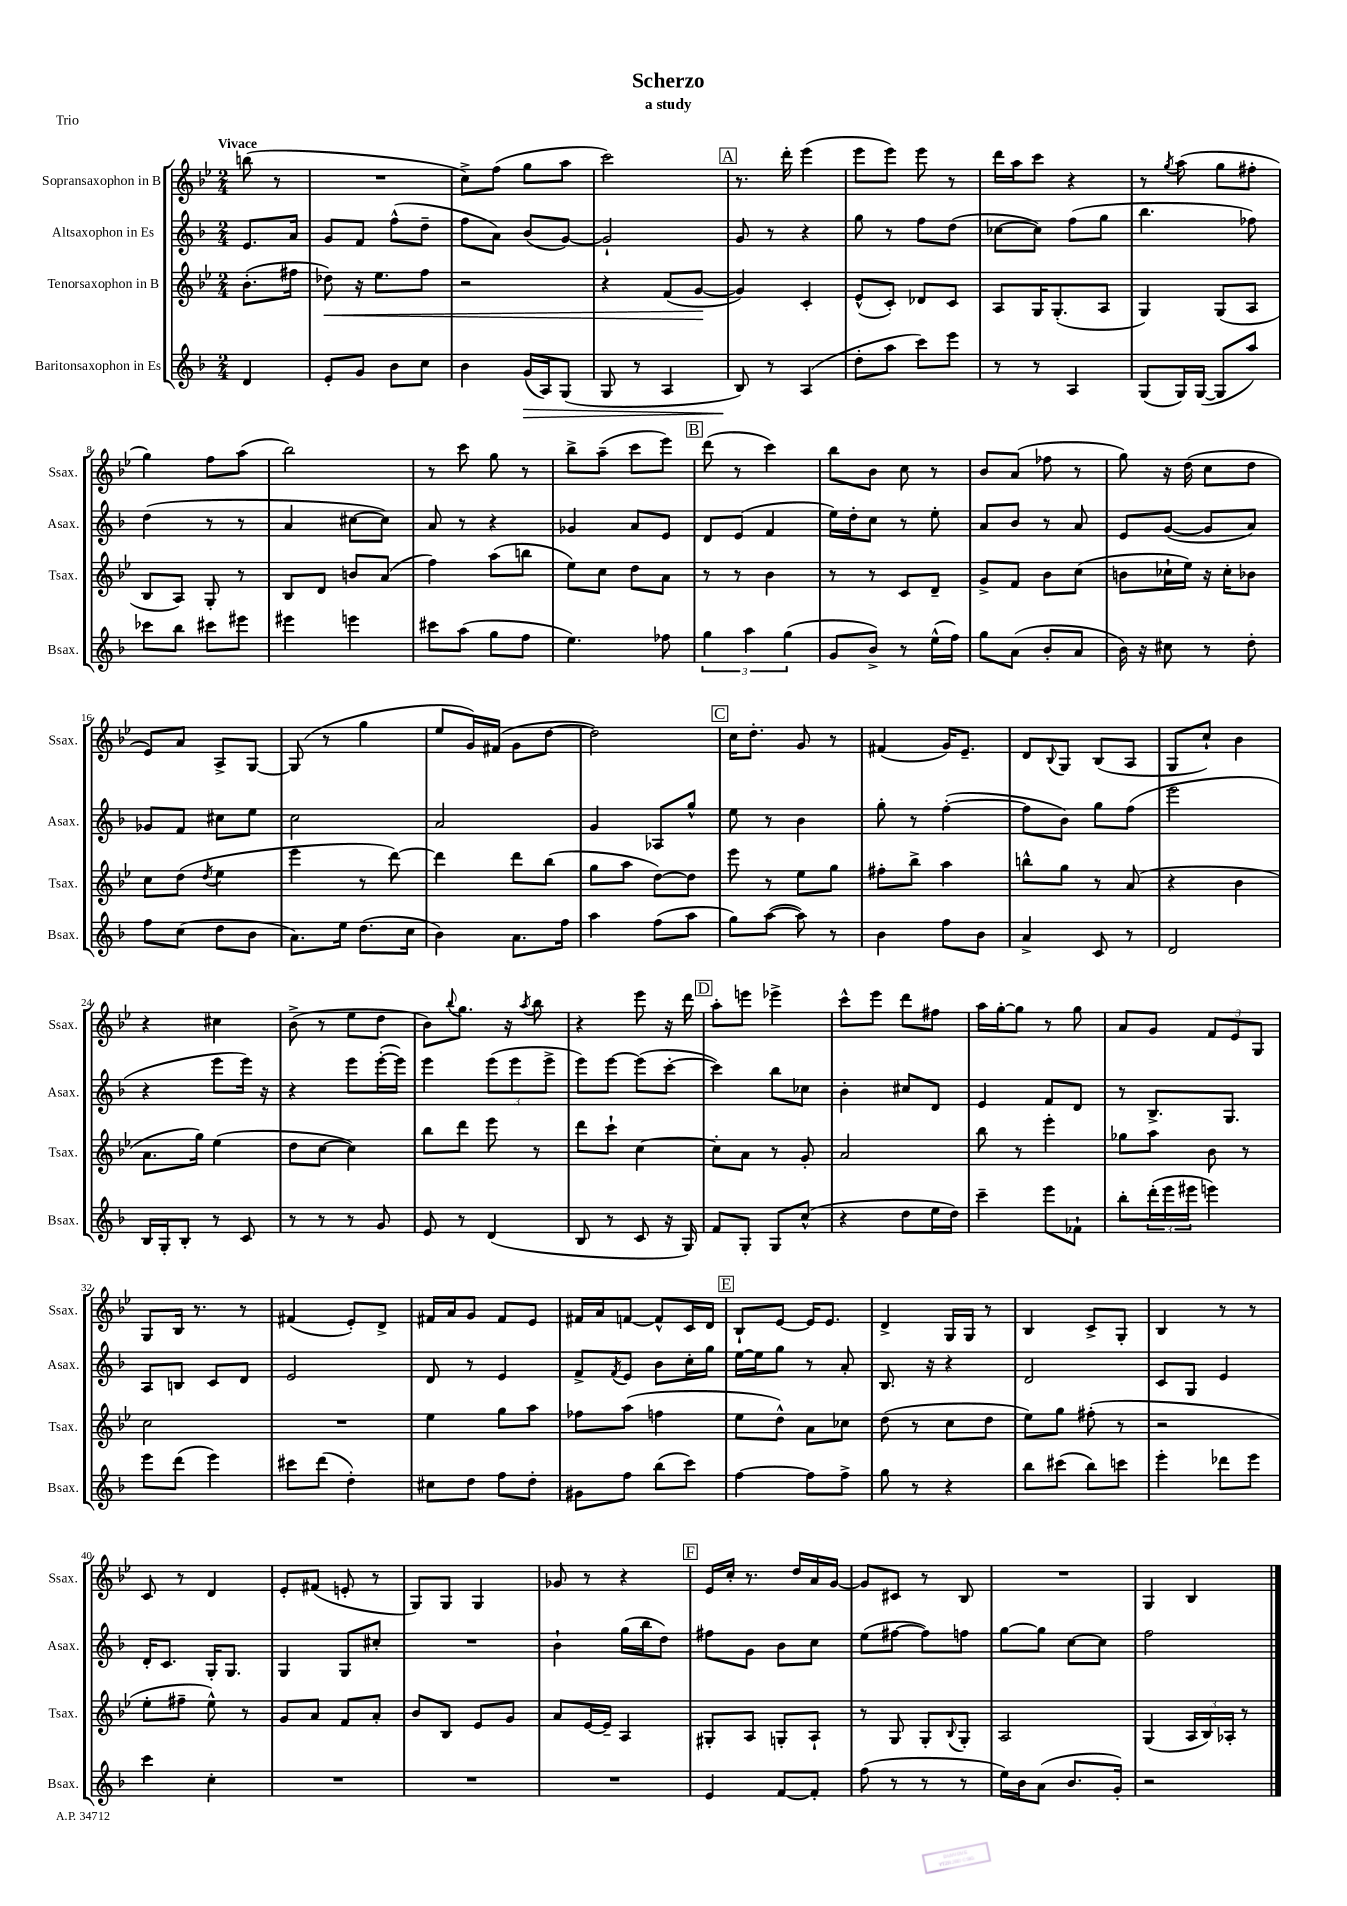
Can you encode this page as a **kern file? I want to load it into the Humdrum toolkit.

**kern	**dynam	**kern	**dynam	**kern	**kern
*part4	*part4	*part3	*part3	*part2	*part1
*staff4	*staff4	*staff3	*staff3	*staff2	*staff1
*I"Baritonsaxophon in Es	*	*I"Tenorsaxophon in B	*	*I"Altsaxophon in Es	*I"Sopransaxophon in B
*I'Bsax.	*	*I'Tsax.	*	*I'Asax.	*I'Ssax.
*clefG2	*	*clefG2	*	*clefG2	*clefG2
*k[b-]	*	*k[b-e-]	*	*k[b-]	*k[b-e-]
*M2/4	*	*M2/4	*	*M2/4	*M2/4
=	=	=	=	=	=
!	!	!	!	!	!LO:TX:a:B:t=Vivace
4d/	.	(8.b-'\L	.	8.e/L	(8bbn\
.	.	.	.	.	8r
.	.	16ff#X\Jk	.	16a/Jk	.
=1	=1	=1	=1	=1	=1
!	!	!	!LO:HP:b	!	!
8e'/L	.	8dd-X\)	<	8g/L	2r
8g/J	.	16r	.	8f/J	.
.	.	8.ee-\L	.	.	.
8b-\L	.	.	.	(8ff^^\L	.
8cc\J	.	8ff\J	.	8dd~\J	.
=2	=2	=2	=2	=2	=2
4b-\	.	2r	.	8ff\L	8cc^\L)
.	.	.	.	8a\J)	(8ff\J
!	!LO:HP:b	!	!	!	!
(16g/LL	>	.	.	(8b-/L	8gg\L
16A/J)	.	.	.	.	.
(8G/J	.	.	.	[8g/J)	8aa\J
=3	=3	=3	=3	=3	=3
8G/	.	4r	.	2g`/]	2ccc\)
8r	.	.	.	.	.
4A/	.	(8f/L	.	.	.
.	.	[8g/J	.	.	.
.	.	.	[	.	.
!!LO:REH:place=s1:t=A
=4	=4	=4	=4	=4	=4
8B-/)	.	4g/])	.	8g/	8.r
8r	]	.	.	8r	.
.	.	.	.	.	16ddd'\
(4A/	.	4c'/	.	4r	(4eee-\
=5	=5	=5	=5	=5	=5
8dd'\L	.	(8e-^^/L	.	8gg\	8eee-\L
8aa\J	.	8c'/J)	.	8r	8eee-\J)
8ccc\L)	.	8d-X/L	.	8ff\L	8eee-\
8eee\J	.	8c/J	.	(8dd\J	8r
=6	=6	=6	=6	=6	=6
8r	.	8A/L	.	[8cc-X\L	16ddd\LL
.	.	.	.	.	16aa\J
8r	.	16G/K	.	8cc-\J])	8ccc\J
.	.	(8.G'/	.	.	.
4A/	.	.	.	(8ff\L	4r
.	.	8A/J	.	8gg\J	.
=7	=7	=7	=7	=7	=7
(8G/L	.	4G/)	.	4.bb-\	8r
.	.	.	.	.	8qgg/
16G/L)	.	.	.	.	(8aa\
([16G/JJ	.	.	.	.	.
8G/L]	.	(8G/L	.	.	8gg\L
8aa/J)	.	8A/J	.	8ff-X\)	8ff#X'\J
!!LO:LB:g=z
=8	=8	=8	=8	=8	=8
8ccc-X\L	.	8B-/L	.	(4dd\	4gg\)
8bb-\J	.	8A/J)	.	.	.
8ccc#X\L	.	8G'/	.	8r	8ff\L
8eee#X\J	.	8r	.	8r	(8aa\J
=9	=9	=9	=9	=9	=9
4eee#X\	.	8B-/L	.	4a/	2bb-\)
.	.	8d/J	.	.	.
4eeen\	.	8bn/L	.	[8cc#X\L	.
.	.	(8a/J	.	8cc#\J])	.
=10	=10	=10	=10	=10	=10
8ccc#X\L	.	4ff\)	.	8a/	8r
(8aa\J	.	.	.	8r	8ccc\
8gg\L	.	(8aa\L	.	4r	8gg\
8ff\J	.	8bbn\J	.	.	8r
=11	=11	=11	=11	=11	=11
4.ee\)	.	8ee-\L)	.	4g-X/	8bb-^\L
.	.	8cc\J	.	.	(8aa~\J
.	.	8dd\L	.	8a/L	8ccc\L
8ff-X\	.	8a\J	.	8e/J	8eee-\J)
!!LO:REH:place=s1:t=B
=12	=12	=12	=12	=12	=12
6gg\	.	8r	.	8d/L	(8ddd\
.	.	8r	.	(8e/J	8r
6aa\	.	.	.	.	.
.	.	4b-\	.	4f/	4ccc\)
(6gg\	.	.	.	.	.
=13	=13	=13	=13	=13	=13
8g/L	.	8r	.	16ee\LL)	8bb-\L
.	.	.	.	16dd'\J	.
8b-^/J)	.	8r	.	8cc\J	8b-\J
8r	.	8c/L	.	8r	8cc\
(16ee^^\LL	.	8d~/J	.	8ee'\	8r
16ff\JJ)	.	.	.	.	.
=14	=14	=14	=14	=14	=14
8gg\L	.	8g^/L	.	8a/L	8b-/L
(8a\J	.	8f/J	.	8b-/J	(8a/J
8b-'/L	.	8b-\L	.	8r	8ff-X\
8a/J	.	(8cc\J	.	8a/	8r
=15	=15	=15	=15	=15	=15
16b-\)	.	8bn\L	.	8e/L	8gg\)
16r	.	.	.	.	.
8cc#X\	.	16cc-X`\L	.	([8g/J	16r
.	.	16ee-\JJ)	.	.	(16dd\
8r	.	16r	.	8g/L]	8cc\L
.	.	16cc-'\KL	.	.	.
8dd'\	.	8b-X\J	.	8a/J)	8dd\J
!!LO:LB:g=z
=16	=16	=16	=16	=16	=16
8ff\L	.	8cc\L	.	8g-X/L	8e-/L)
(8cc\J	.	(8dd\J	.	8f/J	8a/J
.	.	8qdd/	.	.	.
8dd\L	.	4ee-\	.	8cc#X\L	8A^/L
8b-\J	.	.	.	8ee\J	[8G/J
=17	=17	=17	=17	=17	=17
8.a\L)	.	4eee-\	.	2cc\	(8G/]
.	.	.	.	.	8r
16ee\Jk	.	.	.	.	.
(8.dd\L	.	8r	.	.	4gg\
.	.	[8ddd\)	.	.	.
16cc\Jk	.	.	.	.	.
=18	=18	=18	=18	=18	=18
4b-\)	.	4ddd\]	.	2a/	8ee-/L
.	.	.	.	.	16g/L)
.	.	.	.	.	(16f#X/JJ
8.a\L	.	8ddd\L	.	.	8g\L
.	.	(8bb-\J	.	.	[8dd\J
16ff\Jk	.	.	.	.	.
=19	=19	=19	=19	=19	=19
4aa\	.	8gg\L	.	4g/	2dd\])
.	.	8aa\J	.	.	.
(8ff\L	.	[8dd\L)	.	8A-X/L	.
8aa\J	.	8dd\J]	.	8gg^^/J	.
!!LO:REH:place=s1:t=C
=20	=20	=20	=20	=20	=20
8gg\L)	.	8eee-\	.	8ee\	16cc\KL
.	.	.	.	.	8.dd'\J
([8aa\J	.	8r	.	8r	.
8aa\])	.	8ee-\L	.	4b-\	8g/
8r	.	8gg\J	.	.	8r
=21	=21	=21	=21	=21	=21
4b-\	.	8ff#X'\L	.	8gg'\	(4f#X/
.	.	8bb-^\J	.	8r	.
8ff\L	.	4aa\	.	([4ff'\	16g/KL)
.	.	.	.	.	8.e-~/J
8b-\J	.	.	.	.	.
=22	=22	=22	=22	=22	=22
4a^/	.	8bbn^^\L	.	8ff\L]	8d/L
.	.	.	.	.	8qqB-/
.	.	8gg\J	.	8b-\J)	8G/J
8c/	.	8r	.	8gg\L	(8B-/L
8r	.	(8a/	.	(8ff\J	8A/J
=23	=23	=23	=23	=23	=23
2d/	.	4r	.	2eee\	8G/L
.	.	.	.	.	8cc`/J)
.	.	4b-\	.	.	4b-\
!!LO:LB:g=z
=24	=24	=24	=24	=24	=24
16B-/LL	.	8.a\L	.	4r	4r
16G'/J	.	.	.	.	.
8B-'/J	.	.	.	.	.
.	.	16gg\Jk)	.	.	.
8r	.	(4ee-\	.	8eee\L	4cc#X\
8c/	.	.	.	16eee\Jk)	.
.	.	.	.	16r	.
=25	=25	=25	=25	=25	=25
8r	.	8dd\L	.	4r	(8b-^\
8r	.	[8cc\J	.	.	8r
8r	.	4cc\])	.	8eee\L	8ee-\L
8g/	.	.	.	([16eee'\L	8dd\J
.	.	.	.	16eee\JJ])	.
=26	=26	=26	=26	=26	=26
8e/	.	8bb-\L	.	4eee\	8b-\L)
.	.	.	.	.	8qqbb-/
8r	.	8ddd\J	.	.	8.gg\J
(4d/	.	8eee-\	.	(12eee\L	.
.	.	.	.	.	16r
.	.	.	.	12eee\	.
.	.	.	.	.	8qaa/
.	.	8r	.	.	8bb-\
.	.	.	.	12eee^\J	.
=27	=27	=27	=27	=27	=27
8B-/	.	8ddd\L	.	8eee\L)	4r
8r	.	8ccc`\J	.	[8eee\J	.
8c/	.	[4cc\	.	(8eee\L]	8eee-\
16r	.	.	.	[8ccc'\J	16r
16G/)	.	.	.	.	16ddd\
!!LO:REH:place=s1:t=D
=28	=28	=28	=28	=28	=28
8f/L	.	8cc'\L]	.	4ccc\])	8aa'\L
8G'/J	.	8a\J	.	.	8eeen\J
8G/L	.	8r	.	8bb-\L	4eee-X^\
(8cc^^/J	.	8g'/	.	8cc-X\J	.
=29	=29	=29	=29	=29	=29
4r	.	2a/	.	4b-'\	8ccc^^\L
.	.	.	.	.	8eee-\J
8dd\L	.	.	.	8cc#X/L	8ddd\L
16ee\L	.	.	.	8d/J	8ff#X\J
16dd\JJ)	.	.	.	.	.
=30	=30	=30	=30	=30	=30
4ccc~\	.	8bb-\	.	4e/	16aa\LL
.	.	.	.	.	[16gg'\J
.	.	8r	.	.	8gg\J]
8eee\L	.	4eee-'\	.	8f/L	8r
8f-X`\J	.	.	.	8d/J	8gg\
=31	=31	=31	=31	=31	=31
8bb-'\L	.	8gg-X\L	.	8r	8a/L
(24ddd'\L	.	8aa\J	.	8.B-^/L	8g/J
24eee\	.	.	.	.	.
24eee#X\JJ	.	.	.	.	.
4eeen\)	.	8b-\	.	.	12f/L
.	.	.	.	8.G/J	.
.	.	.	.	.	12e-/
.	.	8r	.	.	.
.	.	.	.	.	12G/J
!!LO:LB:g=z
=32	=32	=32	=32	=32	=32
8eee\L	.	2cc\	.	8A/L	8G/L
(8ddd\J	.	.	.	8Bn/J	16B-/Jk
.	.	.	.	.	8.r
4eee\)	.	.	.	8c/L	.
.	.	.	.	8d/J	8r
=33	=33	=33	=33	=33	=33
8ccc#X\L	.	2r	.	2e/	(4f#X/
(8ddd\J	.	.	.	.	.
4dd'\)	.	.	.	.	8e-'/L)
.	.	.	.	.	8d^/J
=34	=34	=34	=34	=34	=34
8cc#X\L	.	4ee-\	.	8d/	16f#X/LL
.	.	.	.	.	16a/J
8dd\J	.	.	.	8r	8g/J
8ff\L	.	8gg\L	.	4e/	8f#/L
8dd'\J	.	8aa\J	.	.	8e-/J
=35	=35	=35	=35	=35	=35
8g#X\L	.	8ff-X\L	.	8f^/L	16f#X/LL
.	.	.	.	.	16a/J
.	.	.	.	8qf/	.
8ff\J	.	(8aa\J	.	8e/J	[8fn/J
(8bb-\L	.	4ffn\	.	8b-\L	8f^^/L]
8ccc\J)	.	.	.	16cc'\L	16c/L
.	.	.	.	16gg\JJ	16d/JJ
!!LO:REH:place=s1:t=E
=36	=36	=36	=36	=36	=36
[4ff\	.	8ee-\L	.	[16ee\LL	8B-`/L
.	.	.	.	16ee\J]	.
.	.	8dd^^\J)	.	8gg\J	[8e-/J
8ff\L]	.	8a\L	.	8r	16e-/KL]
.	.	.	.	.	8.e-/J
8ff^\J	.	8cc-X\J	.	8a'/	.
=37	=37	=37	=37	=37	=37
8gg\	.	(8dd\	.	8.B-/	4d^/
8r	.	8r	.	.	.
.	.	.	.	16r	.
4r	.	8cc\L	.	4r	16G/LL
.	.	.	.	.	16G/JJ
.	.	8dd\J	.	.	8r
=38	=38	=38	=38	=38	=38
8bb-\L	.	8ee-\L)	.	2d/	4B-/
(8ccc#X\J	.	8gg\J	.	.	.
8bb-\L)	.	(8ff#X'\	.	.	8c^/L
8cccn\J	.	8r	.	.	8G'/J
=39	=39	=39	=39	=39	=39
4eee'\	.	2r	.	8c/L	4B-/
.	.	.	.	8G/J	.
8ddd-X\L	.	.	.	4e/	8r
8eee\J	.	.	.	.	8r
!!LO:LB:g=z
=40	=40	=40	=40	=40	=40
4ccc\	.	8ee-'\L	.	16d'/KL	8c/
.	.	.	.	8.c/J	.
.	.	8ff#X~\J	.	.	8r
4cc'\	.	8ee-^^\)	.	16G'/KL	4d/
.	.	.	.	8.G/J	.
.	.	8r	.	.	.
=41	=41	=41	=41	=41	=41
2r	.	8g/L	.	4G/	8e-'/L
.	.	8a/J	.	.	(8f#X/J
.	.	8f/L	.	8G/L	8en'/
.	.	8a'/J	.	8cc#X'/J	8r
=42	=42	=42	=42	=42	=42
2r	.	8b-/L	.	2r	8G/L)
.	.	8B-/J	.	.	8G/J
.	.	8e-/L	.	.	4G/
.	.	8g/J	.	.	.
=43	=43	=43	=43	=43	=43
2r	.	8a/L	.	4b-`\	8g-X/
.	.	[16e-/L	.	.	8r
.	.	16e-~/JJ]	.	.	.
.	.	4A/	.	(16gg\LL	4r
.	.	.	.	16bb-\J	.
.	.	.	.	8dd\J)	.
!!LO:REH:place=s1:t=F
=44	=44	=44	=44	=44	=44
4e/	.	8G#X'/L	.	8ff#X\L	16e-/LL
.	.	.	.	.	16cc'/JJ
.	.	8A/J	.	8g\J	8.r
[8f/L	.	8Gn'/L	.	8b-\L	.
.	.	.	.	.	16dd/LL
8f'/J]	.	8A`/J	.	8cc\J	16a/
.	.	.	.	.	[16g/JJ
=45	=45	=45	=45	=45	=45
(8ff\	.	8r	.	(8ee\L	8g/L]
8r	.	8G/	.	[8ff#X\J	8c#X/J
8r	.	8G'/L	.	8ff#\L])	8r
.	.	8qqB-/	.	.	.
8r	.	8G'/J	.	8ffn\J	8B-/
=46	=46	=46	=46	=46	=46
16ee\LL)	.	2A/	.	[8gg\L	2r
16b-\J	.	.	.	.	.
(8a\J	.	.	.	8gg\J]	.
8.b-/L	.	.	.	[8cc\L	.
.	.	.	.	8cc\J]	.
16g'/Jk)	.	.	.	.	.
=47	=47	=47	=47	=47	=47
2r	.	(4G/	.	2ff\	4G/
.	.	24A/LL	.	.	4B-/
.	.	24B-/)	.	.	.
.	.	24A-X'/JJ	.	.	.
.	.	8r	.	.	.
==	==	==	==	==	==
*-	*-	*-	*-	*-	*-
